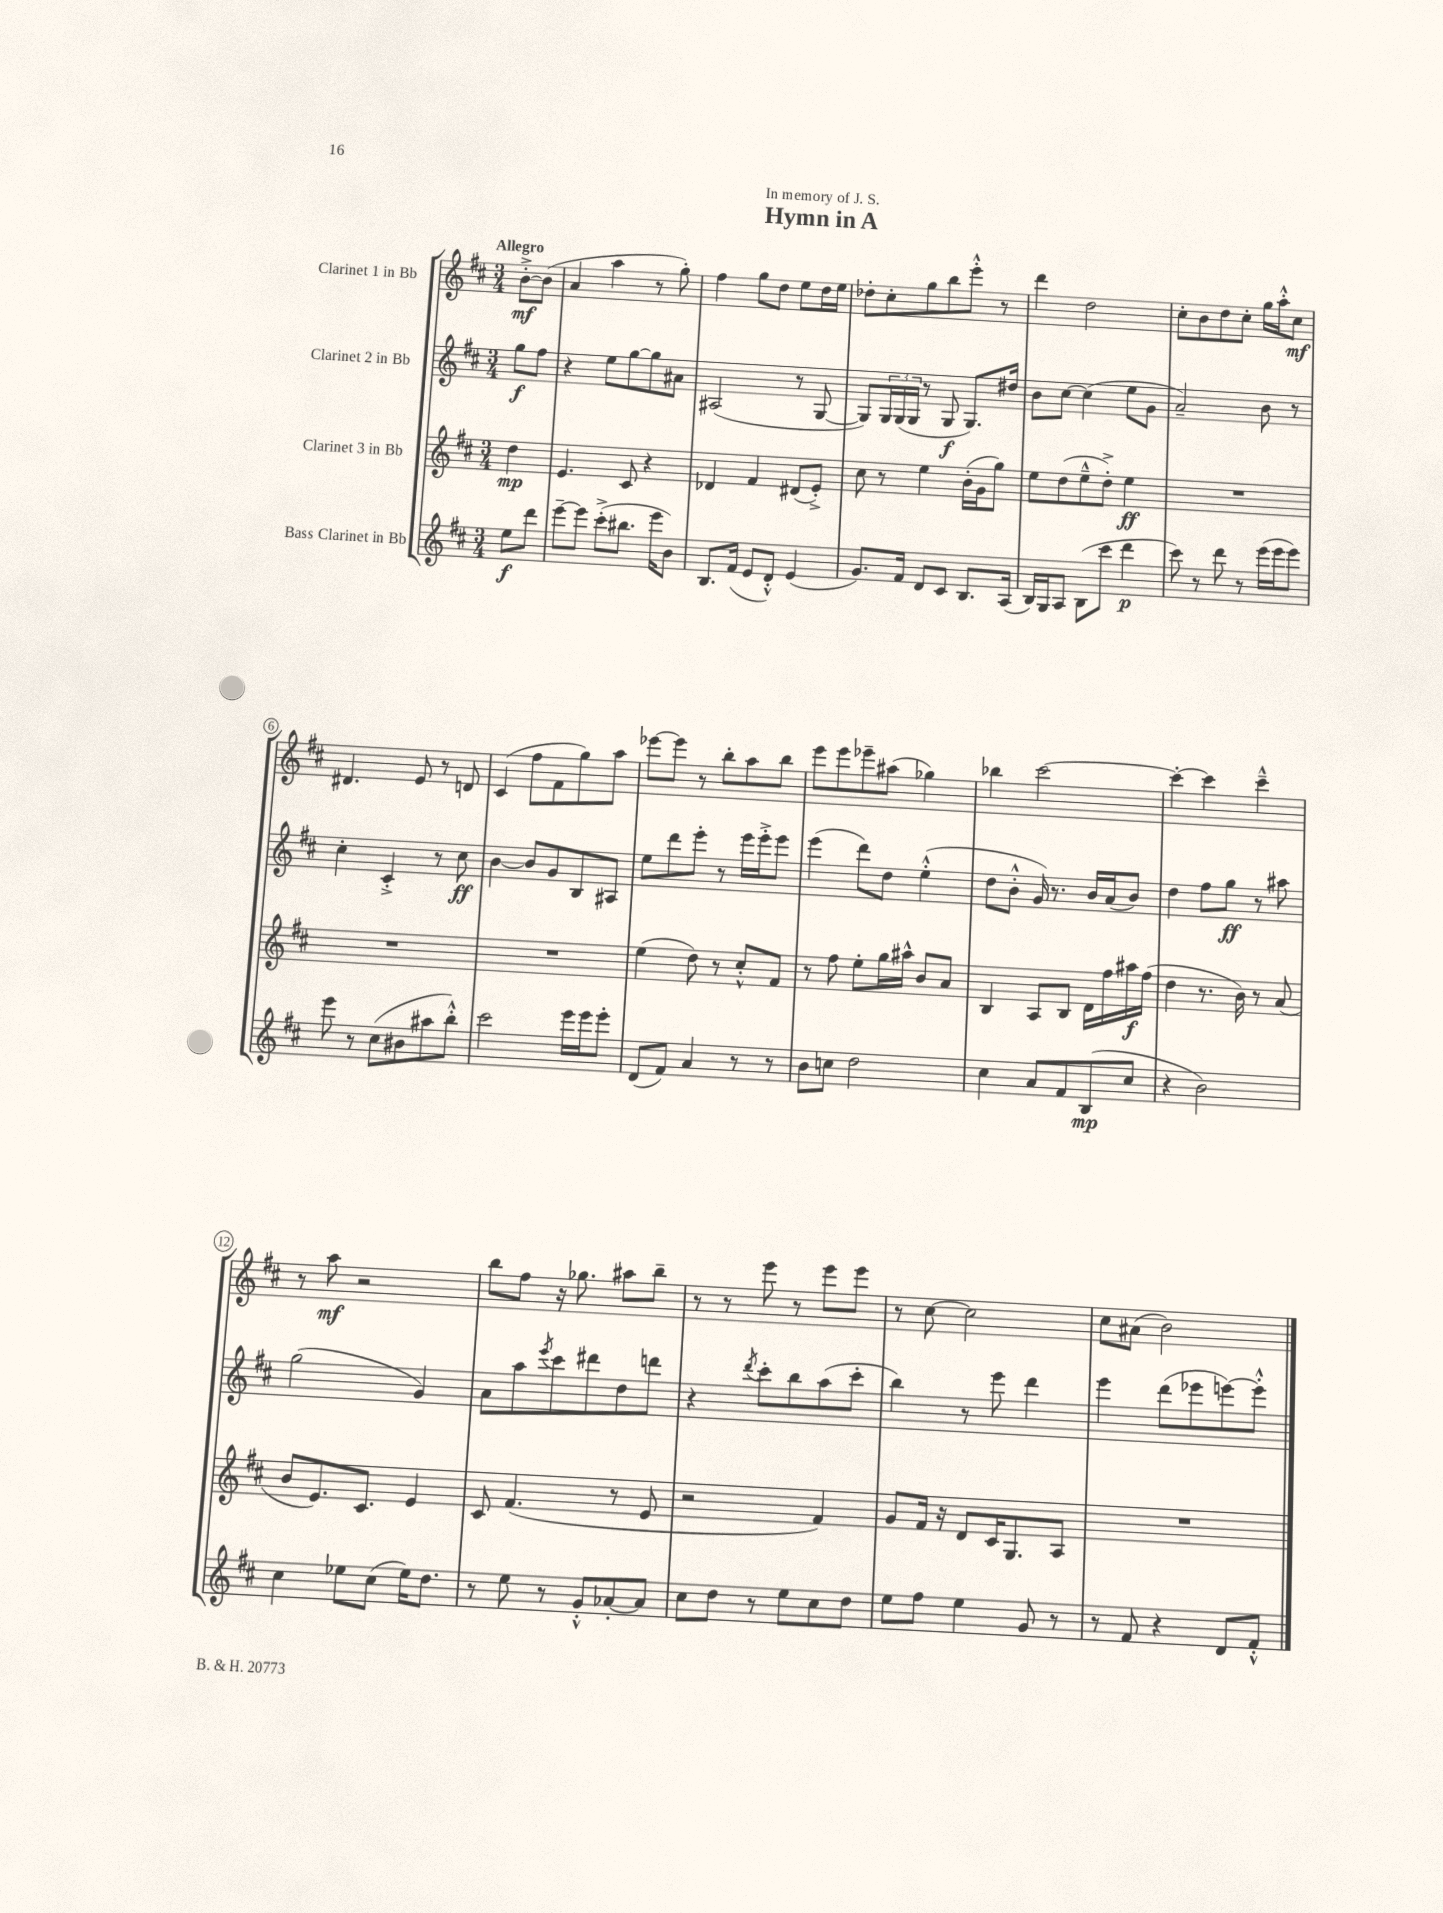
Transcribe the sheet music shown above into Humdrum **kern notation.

**kern	**dynam	**kern	**dynam	**kern	**dynam	**kern	**dynam
*part4	*part4	*part3	*part3	*part2	*part2	*part1	*part1
*staff4	*staff4	*staff3	*staff3	*staff2	*staff2	*staff1	*staff1
*I"Bass Clarinet in Bb	*	*I"Clarinet 3 in Bb	*	*I"Clarinet 2 in Bb	*	*I"Clarinet 1 in Bb	*
*clefG2	*	*clefG2	*	*clefG2	*	*clefG2	*
*k[f#c#]	*	*k[f#c#]	*	*k[f#c#]	*	*k[f#c#]	*
*M3/4	*	*M3/4	*	*M3/4	*	*M3/4	*
=	=	=	=	=	=	=	=
!	!	!	!	!	!	!LO:TX:a:B:t=Allegro	!
8ee\L	f	4dd\	mp	8gg\L	f	[8b'^\L	mf
8ddd\J	.	.	.	8ff#\J	.	(8b\J]	.
=1	=1	=1	=1	=1	=1	=1	=1
[8eee~\L	.	4.e/	.	4r	.	4a/	.
8eee\J]	.	.	.	.	.	.	.
(8ccc#'^\L	.	.	.	8ee\L	.	4aa\	.
8.bb#X\J	.	8c#/	.	[8gg\	.	.	.
.	.	4r	.	8gg\]	.	8r	.
16eee\KL	.	.	.	.	.	.	.
8b\J)	.	.	.	8a#X\J	.	8gg'\)	.
=2	=2	=2	=2	=2	=2	=2	=2
8.B/L	.	4d-X/	.	(2A#X/	.	4ff#\	.
(16f#/Jk	.	.	.	.	.	.	.
8e/L	.	4f#/	.	.	.	8gg\L	.
8d'^^/J)	.	.	.	.	.	8dd\J	.
(4e/	.	(8d#X/L	.	8r	.	8ee\L	.
.	.	8e'^/J)	.	[8G/	.	16dd\L	.
.	.	.	.	.	.	16ee\JJ	.
=3	=3	=3	=3	=3	=3	=3	=3
8.g/L)	.	8cc#\	.	8G/L])	.	8dd-X'\L	.
.	.	8r	.	24G/L	.	8cc#'\	.
.	.	.	.	(24G/	.	.	.
16f#/Jk	.	.	.	.	.	.	.
.	.	.	.	24G/JJ	.	.	.
8d/L	.	4ee\	.	8r	.	8gg\	.
8c#/J	.	.	.	8G/	f	8bb\	.
8.B/L	.	(16b'\LL	.	8.G/L)	.	8eee'^^\J	.
.	.	16g\J	.	.	.	.	.
.	.	8gg\J)	.	.	.	8r	.
(16A/Jk	.	.	.	16dd#X/Jk	.	.	.
=4	=4	=4	=4	=4	=4	=4	=4
16B/LL)	.	8ee\L	.	8b\L	.	4ddd\	.
16G/J	.	.	.	.	.	.	.
8A/J	.	(8dd\	.	[8cc#\J	.	.	.
(8B\L	.	8ee~^^\	.	(4cc#\]	.	2dd\	.
8ccc#\J	.	8dd'^\J)	.	.	.	.	.
4ddd\	p	4ee\	ff	8ee\L	.	.	.
.	.	.	.	8g\J	.	.	.
=5	=5	=5	=5	=5	=5	=5	=5
8ccc#\)	.	2.r	.	2a~/)	.	8cc#'\L	.
8r	.	.	.	.	.	8b\	.
8ddd\	.	.	.	.	.	8dd\	.
8r	.	.	.	.	.	8cc#'\J	.
(16eee\LL	.	.	.	8b\	.	16gg\LL	.
16eee\J	.	.	.	.	.	16aa'^^\J	.
8eee\J)	.	.	.	8r	.	8cc#\J	mf
!!LO:LB:g=z
=6	=6	=6	=6	=6	=6	=6	=6
8eee\	.	2.r	.	4cc#'\	.	4.d#X/	.
8r	.	.	.	.	.	.	.
(8cc#\L	.	.	.	4c#'^/	.	.	.
8b#X\	.	.	.	.	.	8e/	.
8aa#X\	.	.	.	8r	.	8r	.
8bb'^^\J)	.	.	.	8cc#\	ff	8dn/	.
=7	=7	=7	=7	=7	=7	=7	=7
2ccc#\	.	2.r	.	[4b\	.	(4c#/	.
.	.	.	.	8b/L]	.	8ff#\L	.
.	.	.	.	8g/	.	8f#\	.
16eee\LL	.	.	.	8B/	.	8gg\)	.
16eee\J	.	.	.	.	.	.	.
8eee'\J	.	.	.	8A#X/J	.	8aa\J	.
=8	=8	=8	=8	=8	=8	=8	=8
(8d/L	.	(4ee\	.	8ee\L	.	[8eee-X\L	.
8f#/J)	.	.	.	8ddd\	.	8eee-\J]	.
4a/	.	8dd\)	.	8eee'\J	.	8r	.
.	.	8r	.	8r	.	8bb'\L	.
8r	.	8cc#'^^/L	.	16eee\LL	.	8aa\	.
.	.	.	.	16eee'^\J	.	.	.
8r	.	8f#/J	.	8eee\J	.	8bb\J	.
=9	=9	=9	=9	=9	=9	=9	=9
8b\L	.	8r	.	(4eee\	.	8eee\L	.
8ccn\J	.	8ff#\	.	.	.	8eee\	.
2dd\	.	8ee'\L	.	8ddd\L)	.	8eee-X~\	.
.	.	16gg\L	.	8dd\J	.	(8aa#X\J	.
.	.	16aa#X^^\JJ	.	.	.	.	.
.	.	8b/L	.	(4ee'^^\	.	4gg-X\)	.
.	.	8a/J	.	.	.	.	.
=10	=10	=10	=10	=10	=10	=10	=10
4cc#\	.	4B/	.	8dd\L	.	4bb-X\	.
.	.	.	.	8b'^^\J	.	.	.
8a/L	.	8A/L	.	16g/)	.	[2ccc#\	.
.	.	.	.	8.r	.	.	.
8f#/	.	8B/J	.	.	.	.	.
(8B/	mp	16d\LL	.	16b/LL	.	.	.
.	.	16ff#\	.	(16a/J	.	.	.
8cc#/J	.	16aa#X\	f	8b/J)	.	.	.
.	.	(16ff#\JJ	.	.	.	.	.
=11	=11	=11	=11	=11	=11	=11	=11
4r	.	4dd\	.	4dd\	.	4ccc#'\_	.
2b\)	.	8.r	.	8ff#\L	.	4ccc#\]	.
.	.	.	.	8gg\J	ff	.	.
.	.	16b\)	.	.	.	.	.
.	.	8r	.	8r	.	4ccc#~^^\	.
.	.	(8a/	.	8aa#X\	.	.	.
!!LO:LB:g=z
=12	=12	=12	=12	=12	=12	=12	=12
4cc#\	.	8b/L	.	(2gg\	.	8r	.
.	.	8.e/)	.	.	.	8aa\	mf
8ee-X\L	.	.	.	.	.	2r	.
.	.	8.c#/J	.	.	.	.	.
(8cc#\J	.	.	.	.	.	.	.
16ee-\KL)	.	4e/	.	4g/)	.	.	.
8.dd\J	.	.	.	.	.	.	.
=13	=13	=13	=13	=13	=13	=13	=13
8r	.	8c#/	.	8a\L	.	8bb\L	.
8ee\	.	(4.f#/	.	8aa\	.	8ff#\J	.
.	.	.	.	8qeee/	.	.	.
8r	.	.	.	8ccc#\	.	16r	.
.	.	.	.	.	.	8.gg-X\	.
8g'^^/L	.	.	.	8ddd#X\	.	.	.
[8a-X'/	.	8r	.	8dd\	.	8aa#X\L	.
8a-/J]	.	8e/	.	8dddn\J	.	8bb~\J	.
=14	=14	=14	=14	=14	=14	=14	=14
8cc#\L	.	2r	.	4r	.	8r	.
8dd\J	.	.	.	.	.	8r	.
.	.	.	.	8qddd/	.	.	.
8r	.	.	.	8ccc#'\L	.	8eee\	.
8ee\L	.	.	.	8bb\	.	8r	.
8cc#\	.	4f#/)	.	(8aa\	.	8eee\L	.
8dd\J	.	.	.	8ccc#'\J	.	8eee\J	.
=15	=15	=15	=15	=15	=15	=15	=15
8ee\L	.	8g/L	.	4bb\)	.	8r	.
8ff#\J	.	16f#/Jk	.	.	.	[8cc#\	.
.	.	16r	.	.	.	.	.
4ee\	.	8d/L	.	8r	.	2cc#\]	.
.	.	16c#/K	.	8eee\	.	.	.
.	.	8.G/	.	.	.	.	.
8g/	.	.	.	4ddd\	.	.	.
8r	.	8A/J	.	.	.	.	.
=16	=16	=16	=16	=16	=16	=16	=16
8r	.	2.r	.	4eee\	.	8cc#\L	.
8f#/	.	.	.	.	.	(8a#X\J	.
4r	.	.	.	(8ddd\L	.	2b\)	.
.	.	.	.	8eee-X\	.	.	.
8d/L	.	.	.	[8eeen\)	.	.	.
8f#'^^/J	.	.	.	8eee'^^\J]	.	.	.
==	==	==	==	==	==	==	==
*-	*-	*-	*-	*-	*-	*-	*-
